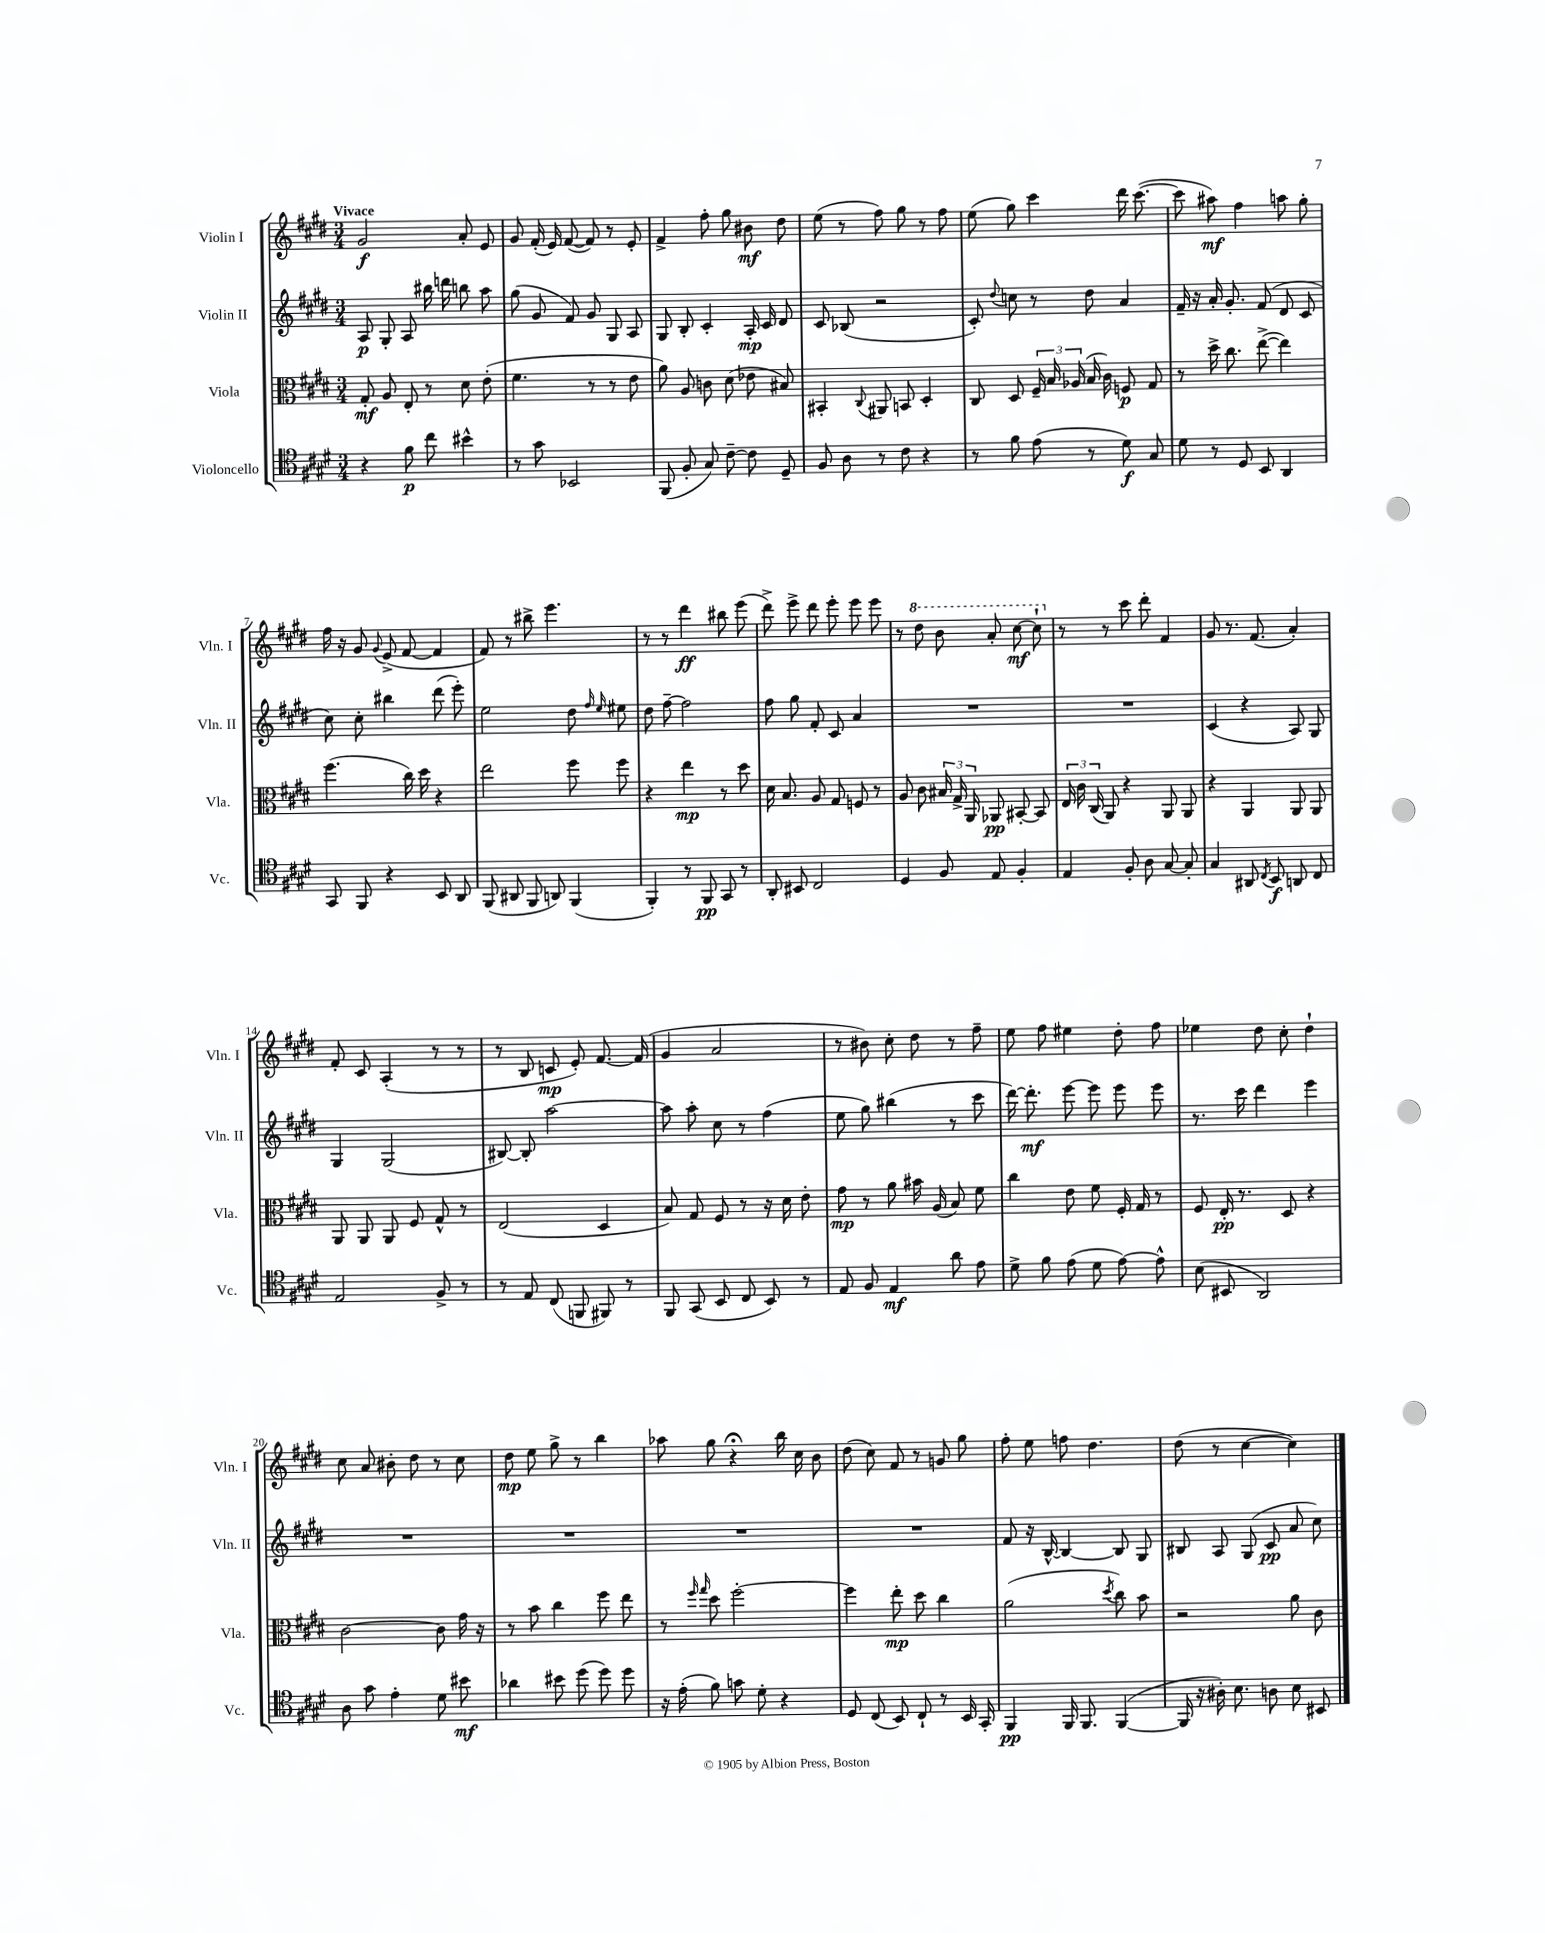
<<
\new StaffGroup <<
\new Staff = "s0" \with { instrumentName = "Violin I" shortInstrumentName = "Vln. I" } {
    \clef treble \key e \major \numericTimeSignature \time 3/4 \tempo "Vivace"
    \autoBeamOff gis'2\f a'8-. e'8 |
    gis'8 fis'16-.( e'16) fis'8~( fis'8) r8 e'8-. |
    fis'4-> fis''8-. gis''8 bis'8\mf dis''8 |
    e''8( r8 fis''8) gis''8 r8 fis''8 |
    e''8( gis''8) cis'''4 dis'''16 cis'''8.~( |
    cis'''8 ais''8\mf) fis''4 a''8 gis''8-. |
    fis''16 r16 gis'8 \appoggiatura { gis'8 } e'8->( fis'8~ fis'4 |
    fis'8) r8 bis''8-> e'''4. |
    r8 r8 dis'''4\ff bis''8 e'''8( |
    dis'''8->) e'''8-> dis'''8 e'''8-. e'''8 e'''8 |
    r8 \ottava #1 dis'''8 b''8 a''8-. cis'''8~\mf cis'''8-! \ottava #0 |
    r8 r8 cis'''8 dis'''8-. fis'4 |
    gis'8 r8. fis'8.( a'4-.) |
    fis'8-. cis'8 a4-.( r8 r8 |
    r8 b8 c'8\mp e'8-.) fis'8.~ fis'16( |
    gis'4 a'2 |
    r8 bis'8) cis''8-. dis''8 r8 fis''8-- |
    e''8 fis''8 eis''4 dis''8-. fis''8 |
    ees''4 dis''8 cis''8-. dis''4-! |
    cis''8 a'8 bis'8-. dis''8 r8 cis''8 |
    dis''8\mp e''8 gis''8-> r8 b''4 |
    aes''8 gis''8 r4\fermata b''16 cis''16 b'8 |
    dis''8( cis''8) fis'8 r8 g'8 gis''8 |
    fis''8-. e''8 f''8 dis''4. |
    dis''8( r8 cis''4~ cis''4) \bar "|." |
}
\new Staff = "s1" \with { instrumentName = "Violin II" shortInstrumentName = "Vln. II" } {
    \clef treble \key e \major \numericTimeSignature \time 3/4
    \autoBeamOff a8\p gis8-. a8 bis''16 d'''16 b''8 a''8 |
    gis''8( gis'8 fis'8) gis'8 gis8 a8 |
    gis8 b8-. cis'4-. a16-.\mp cis'16 dis'8 |
    cis'8 bes8( r2 |
    cis'8-.) \appoggiatura { dis''8 } c''8 r8 dis''8 a'4 |
    fis'16-- r16 a'16-. gis'8.-. fis'8( dis'8 cis'8 |
    cis''8) cis''8-. bis''4 dis'''8( e'''8-.) |
    e''2 dis''8 \grace { fis''16 e''16 } eis''8 |
    dis''8 fis''8~-- fis''2 |
    fis''8 gis''8 fis'8-. cis'8 a'4 |
    R2. |
    R2. |
    cis'4( r4 a8) gis8 |
    gis4 gis2( |
    bis8~) bis8-. a''2~ |
    a''8 a''8-. cis''8 r8 fis''4( |
    e''8 gis''8) bis''4( r8 cis'''8 |
    dis'''16~) dis'''8.-.\mf e'''8~ e'''8 e'''8 e'''8 |
    r8. cis'''16 dis'''4 e'''4 |
    R2. |
    R2. |
    R2. |
    R2. |
    fis'8 r16 b16~-^ b4~ b8 gis8 |
    bis8 a8 gis8( cis'8\pp a'8 cis''8) \bar "|." |
}
\new Staff = "s2" \with { instrumentName = "Viola" shortInstrumentName = "Vla." } {
    \clef alto \key e \major \numericTimeSignature \time 3/4
    \autoBeamOff gis8-.\mf a8 e8-. r8 dis'8 e'8-.( |
    fis'4. r8 r8 e'8 |
    a'8) a8 c'8 dis'8( ees'8 bis8) |
    bis,4-. \appoggiatura { cis8 } ais,8 b,8 dis4-. |
    cis8 dis8 \tuplet 3/2 { fis16-- b16 aes16( } b16 cis'16) f8\p gis8 |
    r8 dis''16-> cis''8. e''8~->( e''4) |
    fis''4.( cis''16) dis''16 r4 |
    e''2 fis''8 fis''8 |
    r4 e''4\mp r8 dis''8 |
    dis'16 b8. a8 gis8 f8 r8 |
    a8 cis'8 \tuplet 3/2 { bis16 gis16-> a,16 } aes,8\pp bis,8~-. bis,8 |
    \tuplet 3/2 { e16 cis'16 cis16( } a,8) r4 a,8 a,8 |
    r4 a,4 a,8 a,8 |
    a,8 a,8 a,8 fis8 gis8-^ r8 |
    e2( dis4 |
    b8) gis8 fis8 r8 r16 dis'16 e'8-. |
    gis'8\mp r8 a'8 bis'16 a16( b8) fis'8 |
    cis''4 e'8 fis'8 fis16-. gis16 r8 |
    fis8 e16-.\pp r8. dis8 r4 |
    cis'2~ cis'8 gis'16 r16 |
    r8 b'8 cis''4 fis''8 e''8 |
    r8 \grace { fis''16 gis''16 } dis''8 fis''2~-. |
    fis''4 e''8-.\mp dis''8 cis''4 |
    a'2( \acciaccatura { dis''8 } cis''8) b'8 |
    r2 a'8 cis'8 \bar "|." |
}
\new Staff = "s3" \with { instrumentName = "Violoncello" shortInstrumentName = "Vc." } {
    \clef tenor \key e \major \numericTimeSignature \time 3/4
    \autoBeamOff r4 fis'8\p cis''8 bis'4-^ |
    r8 gis'8 bes,2 |
    fis,8( fis8-. gis8) cis'8~-- cis'8 dis8-- |
    fis8 a8 r8 cis'8 r4 |
    r8 fis'8 e'8( r8 dis'8\f) gis8 |
    dis'8 r8 dis8 b,8 a,4 |
    gis,8 fis,8 r4 b,8 a,8 |
    fis,8( ais,8 fis,8 a,8) fis,4( |
    fis,4-.) r8 fis,8\pp gis,8 r8 |
    a,8-. bis,8 cis2 |
    dis4 fis8 e8 fis4-. |
    e4 fis8-. a8 gis8~ gis8-. |
    gis4 ais,8 \acciaccatura { cis8 } b,8\f a,8 cis8 |
    e2 fis8-> r8 |
    r8 e8 cis8( f,8 fis,8) r8 |
    fis,8 gis,8( b,8 cis8 b,8) r8 |
    e8 fis8 e4\mf a'8 e'8 |
    dis'8-> fis'8 e'8( dis'8 e'8~) e'8-^ |
    b8( bis,8 a,2) |
    a8 gis'8 e'4-. dis'8 bis'8\mf |
    aes'4 bis'8 dis''8( dis''8) dis''8 |
    r16 e'16-.( fis'8) g'8 dis'8-. r4 |
    dis8 cis8( b,8) cis8-! r8 b,16 gis,16-. |
    fis,4\pp fis,16 fis,8. fis,4~( |
    fis,16 r16 ais16-.) b8. a8 b8 bis,8 \bar "|." |
}
>>
>>
